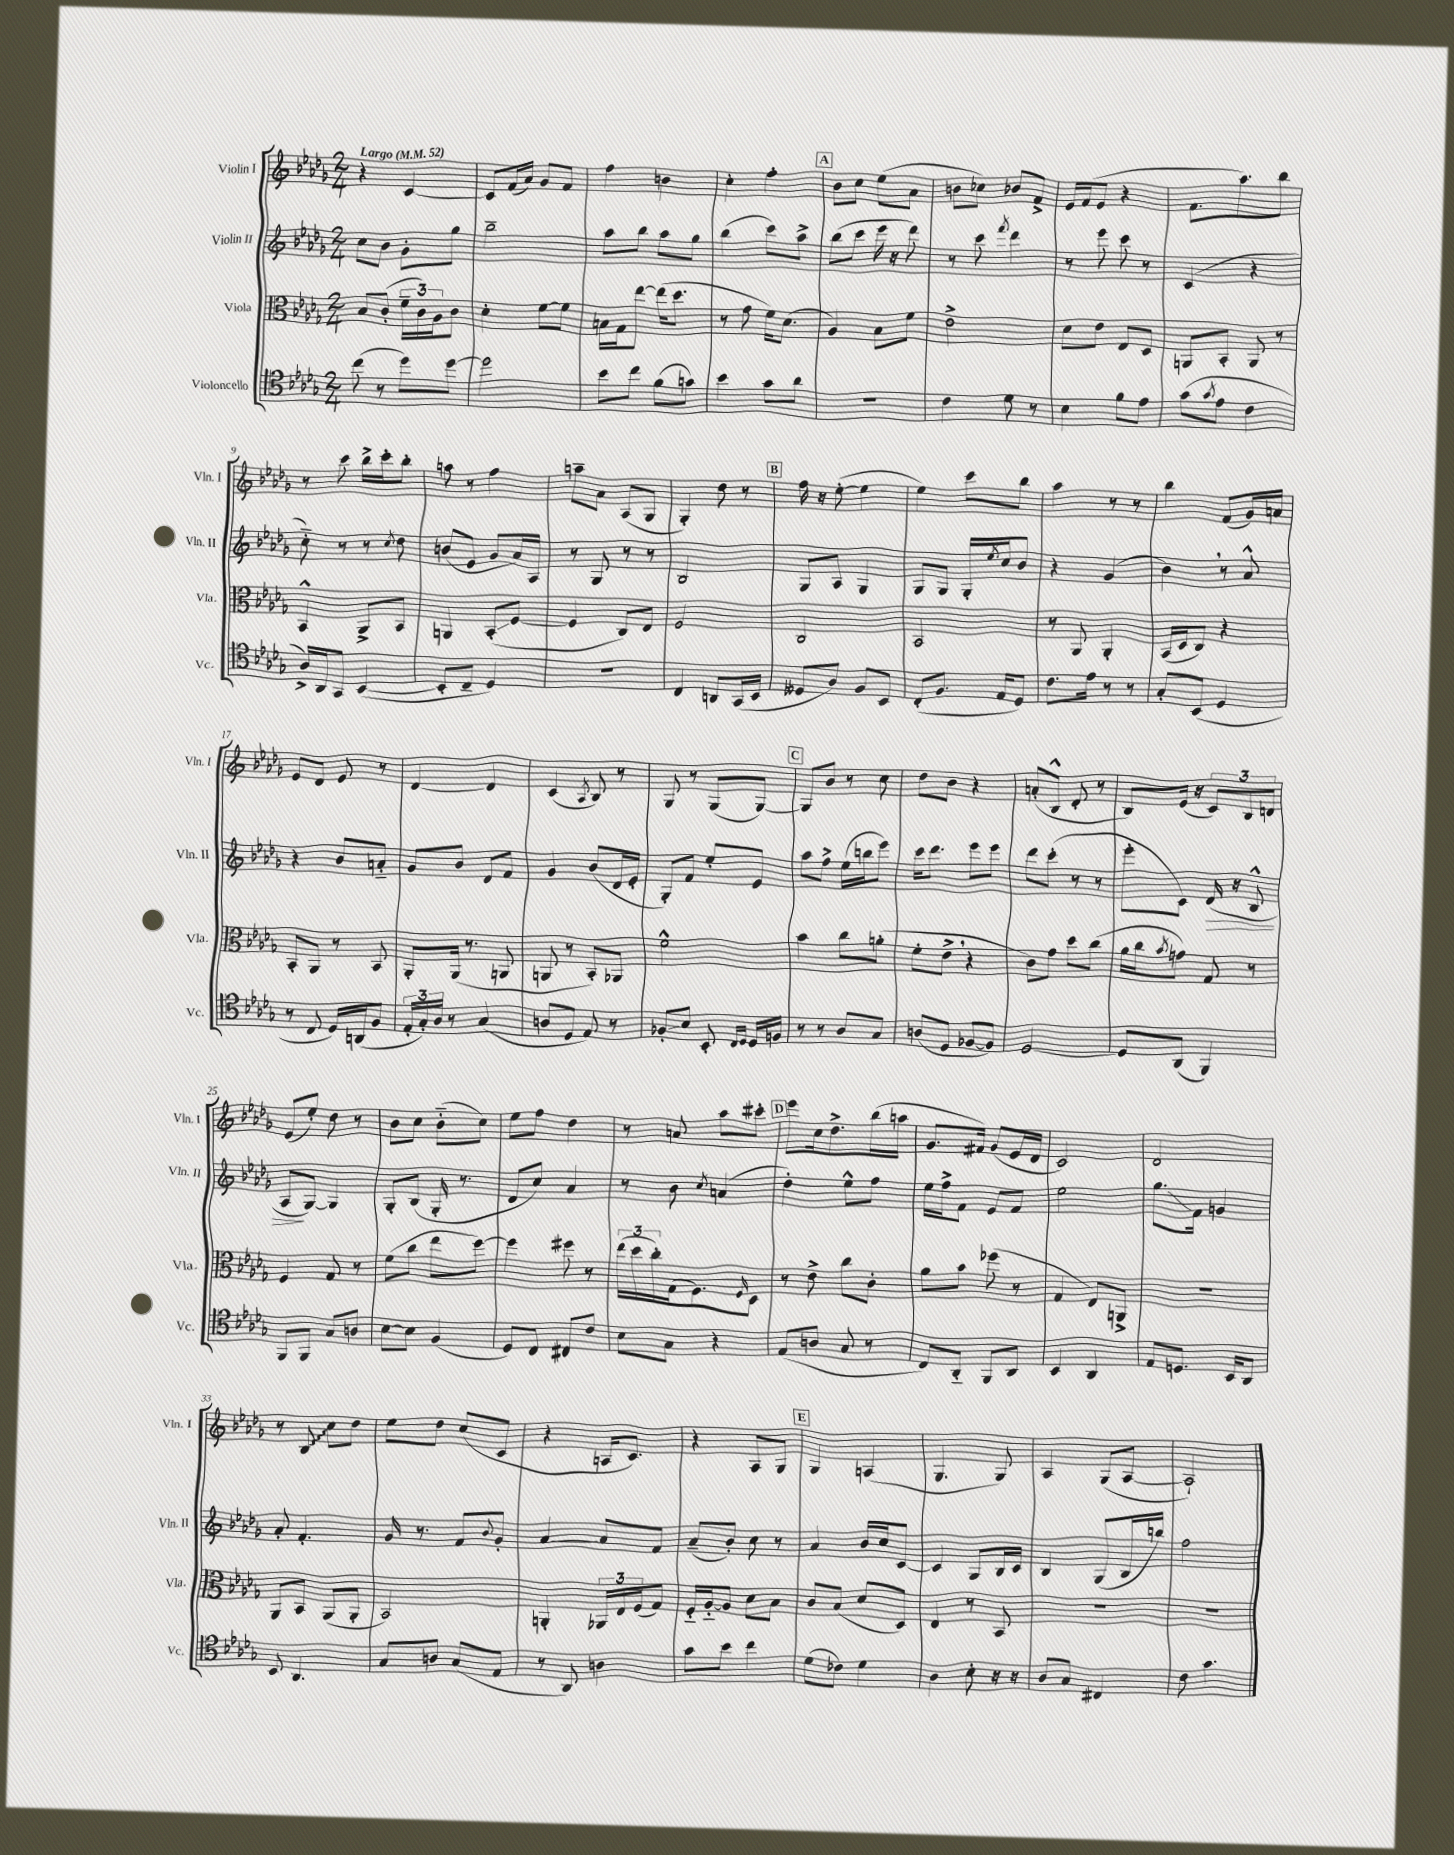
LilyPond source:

<<
\new StaffGroup <<
\new Staff = "s0" \with { instrumentName = "Violin I" shortInstrumentName = "Vln. I" } {
    \clef treble \key des \major \numericTimeSignature \time 2/4 \tempo "Largo" 4 = 52
    r4 c'4~ |
    c'8 f'16( aes'16) ges'8 f'8 |
    f''4 b'4 |
    c''4-. f''4-. |
    \mark \markup { \box "A" } bes'8 c''8 ees''8( aes'8 |
    b'8 ces''8) bes'8 f'8-> |
    ees'16 f'16( ees'8 r4 |
    f'8. aes''8.) bes''8 |
    r8 c'''8 bes''16-> c'''16-. bes''8-. |
    a''8 r8 f''4 |
    a''8-- aes'8 aes8( ges8 |
    ges4-.) des''8 r8 |
    \mark \markup { \box "B" } f''16 r16 ees''8~-.( ees''4 |
    ees''4) c'''8 bes''8 |
    aes''4 r8 r8 |
    bes''4 f'8( ges'16) a'16 |
    ees'8 des'8 ees'8 r8 |
    des'4~ des'4 |
    c'4( \acciaccatura { aes8 } bes8) r8 |
    ges8 r8 ges8( ges8~) |
    \mark \markup { \box "C" } ges8 bes'8 r8 c''8 |
    des''8 bes'8 r4 |
    a'8-.( bes8-^ des'8-. r8 |
    bes8) ees'16( r16 \tuplet 3/2 { c'8) bes8 d'8 } |
    ees'8( ees''8-.) des''8 r8 |
    bes'8 c''8 bes'8-_( c''8) |
    ees''8 f''8 des''4 |
    r8 a'8 aes''8 cis'''8-. |
    \mark \markup { \box "D" } ees'''8 c''16 des''8.-> bes''16( a''16 |
    ges'8. fis'16) ges'8( ees'16 des'16 |
    c'2) |
    des'2 |
    r8 \once \override Glissando.style = #'zigzag bes8\glissando c''8 des''8 |
    ees''8 des''8 c''8( c'8 |
    r4 a16 c'8.) |
    r4 aes8 ges8 |
    \mark \markup { \box "E" } ges4 a4( |
    ges4. ges8) |
    aes4 ges8( aes8~ |
    aes2-!) \bar "|." |
}
\new Staff = "s1" \with { instrumentName = "Violin II" shortInstrumentName = "Vln. II" } {
    \clef treble \key des \major \numericTimeSignature \time 2/4
    c''8 bes'8 ges'8-. ges''8 |
    bes''2-- |
    aes''8 bes''8 aes''8 ges''8 |
    bes''4( c'''8) aes''8-> |
    \mark \markup { \box "A" } bes''8( c'''8 ees'''16 r16 des'''8) |
    r8 c'''8 \acciaccatura { f'''8 } des'''4 |
    r8 ees'''8 c'''8 r8 |
    c'4( r4 |
    c''8-_) r8 r8 \acciaccatura { c''8 } des''8 |
    b'8( ees'8 ges'8 aes'16) aes16 |
    r8 ges8 r8 r8 |
    bes2 |
    \mark \markup { \box "B" } ges8 aes8 ges4 |
    ges8 ges8 ges16-. \acciaccatura { ees''8 } c''16 bes'8 |
    r4 ges'4( |
    bes'4) \breathe r8 aes'8-^ |
    r4 bes'8 a'8-_ |
    ges'8 bes'8 des'8 f'8 |
    ges'4 bes'8( des'16 ees'16-. |
    ges8-.) f'8 ees''8-. ees'8 |
    \mark \markup { \box "C" } aes''8 f''8-> ees''16( b''16 ees'''8) |
    c'''16 des'''8. ees'''8 ees'''8 |
    des'''8 c'''8-.( r8 r8 |
    ees'''8-. c'8) des'16\>( r16 bes8-^ |
    aes8\! ges8~) ges4 |
    ges8-. bes8( ges16-. r8. |
    des'8 c''8) aes'4 |
    r8 bes'8 \acciaccatura { c''8 } a'4( |
    \mark \markup { \box "D" } des''4-.) ees''8-^ f''8 |
    ees''16 f''16-> f'8 ees'8 f'8 |
    ees''2 |
    ges''8.\glissando f'16 g'4 |
    aes'8-. f'4.-. |
    ges'16 r8. f'8 \appoggiatura { bes'8 } ges'8-. |
    aes'4~ aes'8 f'8 |
    aes'8--( bes'8-.) c''8 r8 |
    \mark \markup { \box "E" } aes'4 bes'16 c''16 c'8~ |
    c'4 ges8 bes16 c'16 |
    bes4 ges8( bes16 b''16) |
    f''2 \bar "|." |
}
\new Staff = "s2" \with { instrumentName = "Viola" shortInstrumentName = "Vla." } {
    \clef alto \key des \major \numericTimeSignature \time 2/4
    bes8 c'8-.( \tuplet 3/2 { f'16-- c'16) aes16 } c'8 |
    des'4-. f'8~ f'8 |
    b16 ges16 ees''8~ ees''16( des''8. |
    r8 ges'8 f'16) des'8.( |
    \mark \markup { \box "A" } aes4) bes8 f'8 |
    ees'2-> |
    des'8 ees'8 ees8 des8 |
    a,8 bes,8-. a,8 r8 |
    bes,4-^ aes,8-> bes,8 |
    a,4 bes,8-.\glissando( f8~ |
    f4 c8) ees8 |
    f2 |
    \mark \markup { \box "B" } c2 |
    bes,2 |
    r8 aes,8 aes,4-. |
    bes,16( des16 c8) r4 |
    bes,8-. aes,8 r8 bes,8 |
    aes,8-. aes,16( r8. a,8 |
    a,8 r8 bes,8-.) aes,8 |
    f'2-^ |
    \mark \markup { \box "C" } bes'4 c''8 a'8-.( |
    f'8-. ees'8-> \breathe r4 |
    c'8) ges'8 des''8 c''8( |
    aes'16 c''16 \acciaccatura { bes'8 } g'8) ges8 r8 |
    f4 ges8 r8 |
    f'8( c''8 ees''8 f''8~) |
    f''4 fis''8 r8 |
    \tuplet 3/2 { ees''16( des''16 c''16-.) } ges16( f8.) \grace { f16 } des8 |
    \mark \markup { \box "D" } r8 ees'8-> c''8 c'8-. |
    aes'8 bes'8 fes''8( r8 |
    ges4 ees8) a,8-> |
    r2 |
    aes,8 bes,8 aes,8( aes,8-. |
    bes,2) |
    a,4-. \tuplet 3/2 { aes,16 ees16 f16( } ges8) |
    f16-_ aes16~-_ aes8 des'8 bes8 |
    \mark \markup { \box "E" } c'8 bes8( des'8 des8) |
    ees4 r8 bes,8 |
    R2 |
    R2 \bar "|." |
}
\new Staff = "s3" \with { instrumentName = "Violoncello" shortInstrumentName = "Vc." } {
    \clef tenor \key des \major \numericTimeSignature \time 2/4
    c''8( r8 des''8) des''8~ |
    des''2 |
    bes'8 c''8 f'8( g'8) |
    bes'4 ges'8 aes'8 |
    \mark \markup { \box "A" } r2 |
    c'4 des'8 r8 |
    bes4 f'8 ees'8 |
    ges'8( \acciaccatura { ges'8 } ees'8 c'4 |
    aes16->) aes,16 ges,8 bes,4~( |
    bes,8-. c8-- des4) |
    R2 |
    c4 a,8 ges,16( bes,16 |
    \mark \markup { \box "B" } deses8 aes8) f8 bes,8 |
    c8-.( f8. ees16 des8) |
    c'8. ees'16 r8 r8 |
    ges8-. bes,8( des4 |
    r8 c8 des16) a,16( f8 |
    \tuplet 3/2 { ees16-. ges16-.) aes16 } r8 ges4( |
    a8 des8 ees8) r8 |
    fes8-.\glissando bes8 bes,8-. \grace { c16 des16 } des16 f16 |
    \mark \markup { \box "C" } r8 r8 aes8 ges8 |
    a8( des8 fes8~ fes8) |
    des2~ |
    des8 aes,8( f,4) |
    f,8 f,8 ges8 a8 |
    bes8~ bes8 f4( |
    des8) c8 cis8 c'8 |
    bes8 ges8 r4 |
    \mark \markup { \box "D" } ees8( a8 ges8 r8 |
    c8) aes,8-_ f,8 aes,8 |
    bes,4 aes,4 |
    ees8 d8. bes,16 aes,8 |
    bes,8 aes,4. |
    ges8 a8 ges8( ees8 |
    r8 aes,8) a4 |
    ges'8 bes'8 c''4 |
    \mark \markup { \box "E" } des'8( ces'8) des'4 |
    aes4 bes8-. r16 r16 |
    aes8 ges8 cis4 |
    c'8 ges'4. \bar "|." |
}
>>
>>
